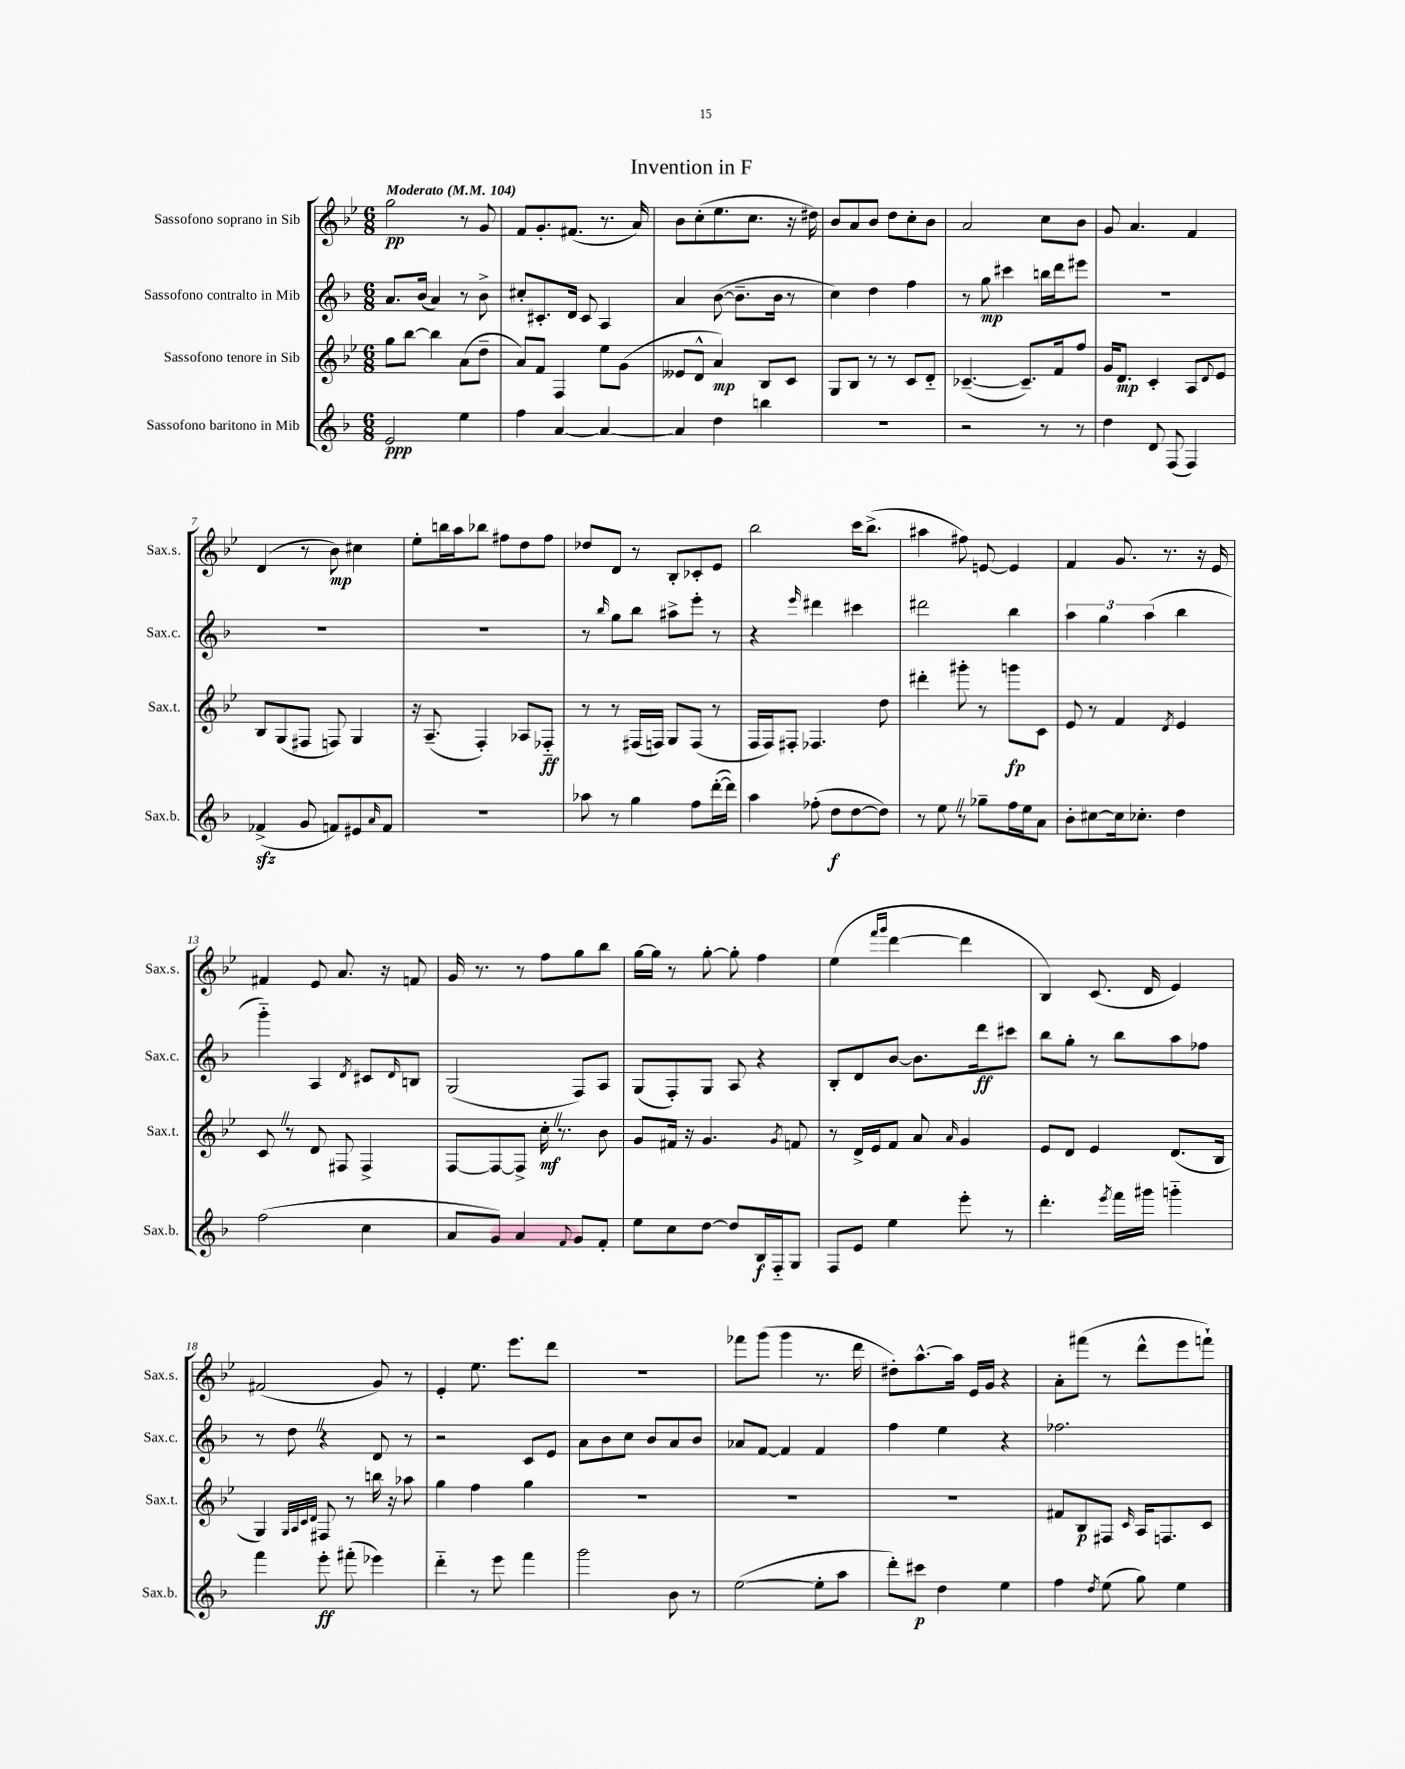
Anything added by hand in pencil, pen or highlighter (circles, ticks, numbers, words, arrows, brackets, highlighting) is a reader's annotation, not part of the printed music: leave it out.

**kern	**kern	**kern	**kern
*staff4	*staff3	*staff2	*staff1
*clefG2	*clefG2	*clefG2	*clefG2
*k[b-]	*k[b-e-]	*k[b-]	*k[b-e-]
*M6/8	*M6/8	*M6/8	*M6/8
*MM104	*MM104	*MM104	*MM104
2e	8gg	8.a	2gg
.	[8bb-	.	.
.	.	(16b-	.
.	4bb-]	4a)	.
4ee	(8a	8r	8r
.	8dd~	8b-^	8g
=	=	=	=
4ff	8a)	8cc#'	8f
.	8f	8.c#'	8.g'
[4a	4F	.	.
.	.	16d	(8.f#
.	.	8c#	.
4a_	8ee-	4A	8.r
.	(8g	.	.
.	.	.	16a)
=	=	=	=
4a]	8e--	4a	8b-
.	8d^^	.	(8cc'
4dd	4a)	([8b-	8.ee-
.	.	8.b-~]	.
.	.	.	8.cc
4bb	8B-	.	.
.	.	16b-	.
.	8c	8r	16r
.	.	.	16dd#)
=	=	=	=
2.r	8G	4cc)	8b-
.	8B-	.	8a
.	8r	4dd	8b-
.	8r	.	8dd
.	8c	4ff	8cc'
.	8d'~	.	8b-
=	=	=	=
2r	([4.c-~	8r	2a
.	.	8gg	.
.	.	4ccc#	.
.	8.c-~])	.	.
8r	.	16bb	8cc
.	16f	16ddd	.
8r	8ff	8eee#	8b-
=	=	=	=
4dd	16g	2.r	8g
.	8.d	.	.
.	.	.	4.a
8d	4c'	.	.
(8F	.	.	.
4F)	8A	.	4f
.	8qqd	.	.
.	8e-	.	.
=	=	=	=
(4f-^	8B-	2.r	(4d
.	(8G	.	.
8g	8F#	.	8r
8f)	8F)	.	8b-)
8e#	4G	.	4cc#
16qqa	.	.	.
8f	.	.	.
=	=	=	=
2.r	16r	2.r	8ee-'
.	(8.A~	.	.
.	.	.	16bb
.	.	.	16aa
.	4F')	.	8bb-
.	.	.	8ff#
.	8A-	.	8dd
.	8F-'~	.	8ff#
=	=	=	=
8aa-	8r	8r	8dd-
.	.	16qqbb-	.
8r	8r	8gg	8d
4gg	(16F#	8bb-	8r
.	16F)	.	.
.	8G	8aa#^	8B-'
8ff	(8F	8eee'	8c-'
([16ddd'	8r	8r	8e-
16ddd])	.	.	.
=	=	=	=
4aa	16F	4r	2bb-
.	16F)	.	.
.	8F#'	.	.
.	.	16qqeee	.
(8ff-'	4.F-	4ddd#	.
8dd	.	.	.
[8dd	.	4ccc#	16ccc
.	.	.	(8.bb-^
8dd])	8dd	.	.
=	=	=	=
8r	4ddd#'	2ddd#	4aa#
8ee	.	.	.
8r	8ggg#'	.	8ff#)
8gg-~	8r	.	[8e
16ff	8ggg	4bb-	4e]
16ee	.	.	.
8a	8c	.	.
=	=	=	=
8b-'	8e-	6aa	4f
[8cc#	8r	.	.
.	.	6gg	.
16cc#]	4f	.	8.g
8.cc-'	.	.	.
.	.	(6aa	.
.	.	.	8.r
.	8qd	.	.
4dd	4e-	4bb-	.
.	.	.	16r
.	.	.	16e-
=	=	=	=
(2ff	8c	4ggg'~)	4f#
.	8r	.	.
.	8d	4A	8e-
.	8F#	.	8.a
.	.	8qd	.
4cc	4F#^	8c#	.
.	.	.	16r
.	.	16qqd	.
.	.	8B	8f
=	=	=	=
8a	[8F	(2G	16g
.	.	.	8.r
8g)	8F_	.	.
4a	8F^]	.	8r
.	16cc'	.	8ff
.	8.r	.	.
8qqf	.	.	.
8g	.	8F)	8gg
8f'	8b-	8A	8bb-
=	=	=	=
8ee	8g	(8G	[16gg
.	.	.	16gg]
8cc	16f#	8F')	8r
.	16r	.	.
[8dd	4.g	8G	[8gg'
8dd]	.	8A	8gg']
16B-	.	4r	4ff
16F'~	.	.	.
.	8qg	.	.
8G	8f	.	.
=	=	=	=
8F	8r	8B-'	(4ee-
8e	16d^	8d	.
.	16e-	.	.
.	.	.	16qqfff
.	.	.	16qqggg
4ee	8f	[8b-	[4ddd
.	8a	8.b-]	.
.	16qqa	.	.
8eee'	4g	.	4ddd]
.	.	16ddd	.
8r	.	8ccc#	.
=	=	=	=
4.ddd'	8e-	8bb-	4B-)
.	8d	8gg'	.
.	4e-	8r	(8.c
8qeee	.	.	.
16fff	.	8bb-	.
16ggg#	.	.	16d
4ggg'~	(8.d	8aa	4e-)
.	.	8ff-	.
.	16B-	.	.
=	=	=	=
4fff	4G)	8r	(2f#
.	.	8dd	.
.	32qqG	.	.
.	32qqA	.	.
.	32qqc	.	.
.	32qqd	.	.
8eee'	8F#	4r	.
(8fff#'	8r	.	.
4eee-)	16bb	8d	8g)
.	16r	.	.
.	8aa-	8r	8r
=	=	=	=
4ddd'~	4gg	2r	4e-'
8r	4ff	.	8.ee-
8eee	.	.	.
.	.	.	8.eee-
4fff	4gg	8c	.
.	.	8e	8ddd
=	=	=	=
2ggg	2.r	8a	2.r
.	.	8b-	.
.	.	8cc	.
.	.	8b-	.
8b-	.	8a	.
8r	.	8b-	.
=	=	=	=
([2ee	2.r	8a-	8fff-
.	.	[8f	(8ggg
.	.	4f]	4ggg
8ee']	.	4f	8.r
8aa	.	.	.
.	.	.	16ddd
=	=	=	=
8ddd')	2.r	4ff	8dd#')
8ccc#	.	.	[8.aa^^
4dd	.	4ee	.
.	.	.	16aa]
.	.	.	16e-
.	.	.	16g
4ee	.	4r	4r
=	=	=	=
4ff	8f#	2.ff-	8a'
.	8B-	.	(8fff#
8qdd	.	.	.
(8ee	8F#	.	8r
.	16qqc	.	.
8gg)	16A	.	8ddd^^
.	8.F	.	.
4ee	.	.	8eee-
.	8c	.	8fff`)
==	==	==	==
*-	*-	*-	*-
